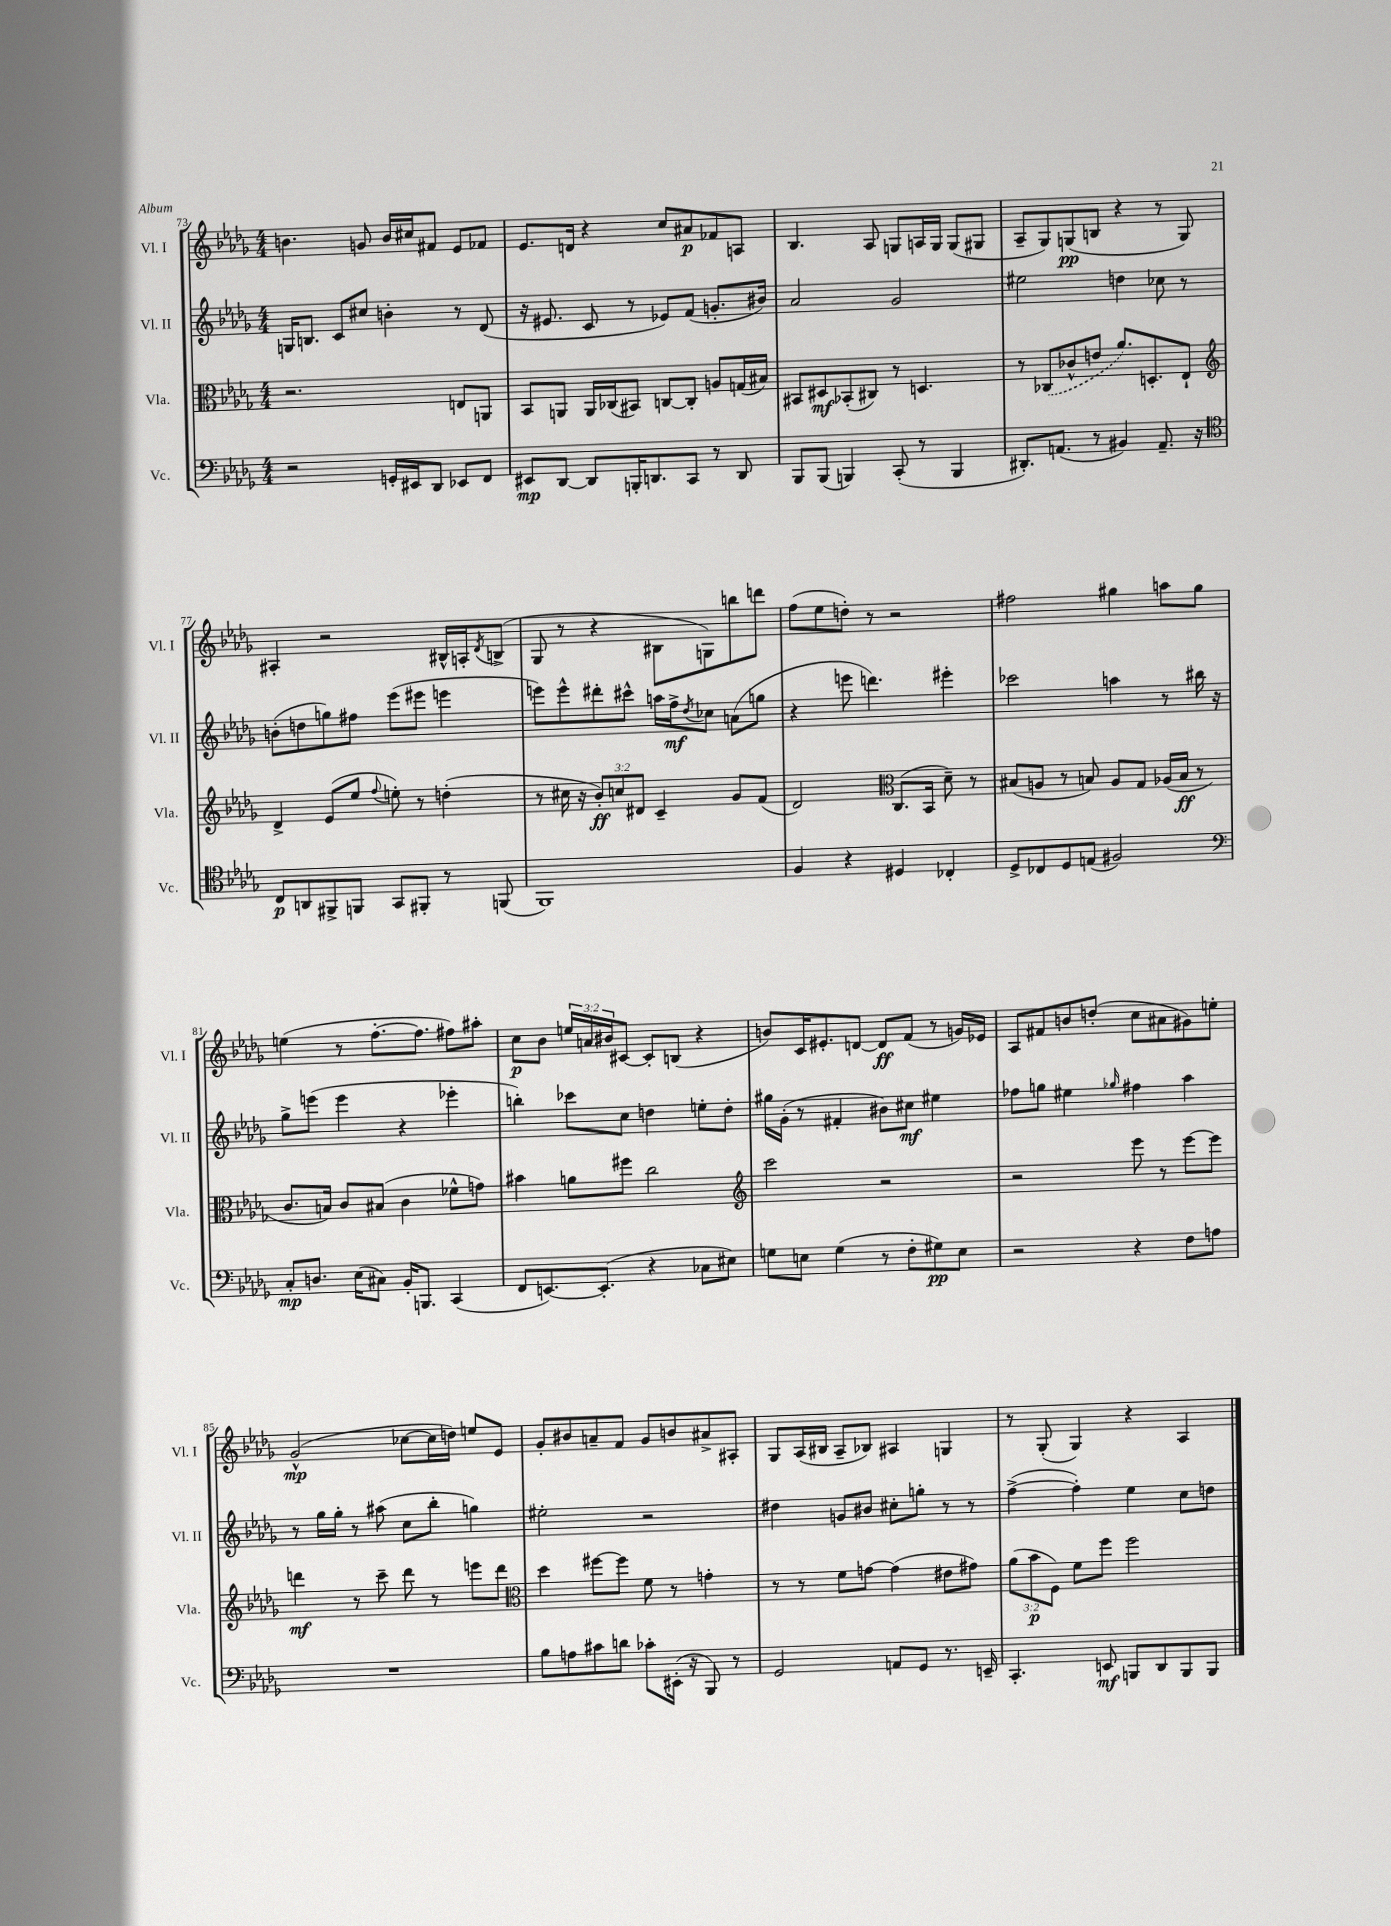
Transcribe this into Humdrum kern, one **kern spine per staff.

**kern	**kern	**kern	**kern
*staff4	*staff3	*staff2	*staff1
*clefF4	*clefC3	*clefG2	*clefG2
*k[b-e-a-d-g-]	*k[b-e-a-d-g-]	*k[b-e-a-d-g-]	*k[b-e-a-d-g-]
*M4/4	*M4/4	*M4/4	*M4/4
2r	2.r	16G/LK	4.b\
.	.	8.B/J	.
.	.	8c/L	.
.	.	8cc#/J	8g/
16GG'/LL	.	4b'\	16b/LL
16EE#/J	.	.	16cc#/J
8DD-/J	.	.	8f#/J
8EE-/L	8E/L	8r	8e-/L
8FF/J	8AA/J	(8d-/	8f-/J
=	=	=	=
8EE#/L	8BB-/L	16r	8.e-/L
.	.	8.e#/	.
[8DD-/J	8AA/J	.	.
.	.	.	16d/Jk
8DD-/]L	16AA/LL	8c/	4r
.	(16C-/J	.	.
16BBB'/K	8BB#/J)	8r	.
8.DD/	.	.	.
.	[8C/L	8e-/L)	8cc/L
8CC/J	8C'/]J	(8f/J	8a#/
8r	8A/L	8.g'/L	8f-/
8DD/	(16G/L	.	8A/J
.	16B#/JJ)	16b#/Jk)	.
=	=	=	=
8BBB-/L	8BB#/L	2a-/	4.B-/
(8BBB-/J	8D#/	.	.
4BBB/)	(8BB-'/	.	.
.	8C#/J)	.	8A-/
(8CC'/	8r	2g-/	8G/L
8r	4.D/	.	16A/L
.	.	.	16G/JJ
4BBB/	.	.	(8G/L
.	.	.	8G#/J
=	=	=	=
8.DD#'/L)	8r	2ee#\	8A-~/L
.	(8C-/L	.	8G-/)
(8.AA/J	.	.	.
.	8c-^^/	.	(8G/
8r	8e/J	.	8B/J
4BB#/)	8.a-/L)	4dd\	4r
.	8.D'/	.	.
8.AA~/	.	8cc-\	8r
.	8E-`/J	8r	8G/)
16r	.	.	.
=	=	=	=
*clefC4	*clefG2	*	*
8C/L	4d-^/	(8b'\L	4A#'/
8AA/	.	8dd\	.
8FF#^/	(8e-/L	8gg\)	2r
8FF/J	8ee-/J	8ff#\J	.
.	8qqff/	.	.
8GG-/L	8ee'\)	(8eee-\L	.
8FF#'/J	8r	8eee#\J	.
8r	(4dd'\	4eee\	16B#^^/LL
.	.	.	16A'/J
.	.	.	8qd-/
(8FF/	.	.	(8B^/J
=	=	=	=
1FF)	8r	8eee\L)	8G-/
.	16cc#\	8eee^^\	8r
.	16r	.	.
.	12b-'/L)	8ddd#'\	4r
.	12cc/	.	.
.	.	8ccc#^^\J	.
.	12d#/J	.	.
.	4c~/	16aa\LL	8B#\L
.	.	16ff^\J	.
.	.	8qdd-/	.
.	.	8cc-\J	8G\)
.	8g-/L	(8a\L	8bb\
.	(8f/J	8gg\J	8ddd\J
=	=	=	=
4F/	2d-/)	4r	(8ff\L
.	.	.	8ee-\
4r	.	8eee\	8dd'\J)
.	.	4.ddd\)	8r
*	*clefC3	*	*
4D#/	(8.C/L	.	2r
.	16BB-/Jk	.	.
4C-'/	8d-~\)	4eee#'\	.
.	8r	.	.
=	=	=	=
8D-^/L	(8B#/L	2ccc-\	2ff#\
8C-/	8A/J	.	.
8D-/	8r	.	.
(8E/J	8B/)	.	.
2F#/)	8A/L	4aa\	4gg#\
.	8G-/J	.	.
.	(16A-/LL	8r	8aa\L
.	16B/JJ	.	.
.	8r	16bb#\	8gg#\J
.	.	16r	.
=	=	=	=
*clefF4	*	*	*
8C'/L	8.c/L	8gg-^\L	(4ee\
8.D/J	.	(8eee\J	.
.	16B/Jk)	.	.
.	8c/L	4eee\	8r
(16E-\LK	.	.	.
8C#\J)	(8B#/J	.	[8.ff'\L
16BB-'/LK	4c\	4r	.
8.BBB/J	.	.	8.ff\]J
(4CC/	8f-^^\L	4eee-'\	8ff#\L)
.	8g\J)	.	8aa#'\J
=	=	=	=
8FF/L	4b#\	4bb'\)	8cc\L
[8.EE/)	.	.	8b-\J
.	8a\L	8ccc-\L	24ee/LL
.	.	.	24a/
(8.EE'/]J	.	.	.
.	.	.	24b#/J
.	8ff#\J	8cc\J	[8c#/J
4r	2cc\	4dd\	8c#'/]L
.	.	.	(8B/J
8C-\L	.	8ee'\L	4r
8E#\J)	.	8dd'\J	.
=	=	=	=
*	*clefG2	*	*
8G\L	2ccc\	16gg#\LL	8b/L)
.	.	(16g-'\JJ	.
8E\J	.	8r	16c/K
.	.	.	8.e#'/
(4G\	.	4f#'/	.
.	.	.	[8d/J
8r	2r	8b#\L)	8d/]L
8F'\L	.	8cc#\J	(8f/J
8G#\)	.	4ee#\	8r
8E\J	.	.	16g/LL)
.	.	.	16e-/JJ
=	=	=	=
2r	2r	8ff-\L	8A-/L
.	.	8gg\J	8f#/
.	.	4ee#\	8b/
.	.	.	(8dd'/J
.	.	16qqgg-/	.
4r	8eee-\	4ff#\	8cc\L
.	8r	.	8a#\
8F\L	[8eee-\L	4aa-\	8g#\)
8A\J	8eee-\]J	.	8ee'\J
=	=	=	=
1r	4ddd\	8r	(2g-^^/
.	.	16gg-\LL	.
.	.	16gg-'\JJ	.
.	8r	8r	.
.	8ccc~\	(8aa#\	.
.	8ddd\	8cc\L	[8cc-\L
.	8r	8bb-'\J	16cc-\]L
.	.	.	16dd\JJ)
.	8eee\L	4gg\)	8ee/L
.	8ddd\J	.	8e-/J
=	=	=	=
*	*clefC3	*	*
8B-\L	4dd-\	2ee#'\	8g-'/L
8A\	.	.	8b#/
8c#\	[8ff#\L	.	8a~/
8d\J	8ff#\]J	.	8f/J
8c-'\L	8f\	2r	8g-/L
(16EE#'\Jk	8r	.	8b/
16r	.	.	.
8BBB-/)	4g'\	.	8a#^/
8r	.	.	8A#'/J
=	=	=	=
2GG-/	8r	4dd#\	8G-/L
.	8r	.	(16A-/L
.	.	.	16B#/JJ
.	8f\L	8g/L	8A-~/L
.	[8g\J	8b#/J	8B-/J)
8AA/L	(4g\]	8cc#'\L	4A#/
8GG-/J	.	8gg'\J	.
8.r	8e#\L	8r	4G/
.	8g#\J)	8r	.
16EE~/	.	.	.
=	=	=	=
4.CC'/	(12a-\L	([4ff^\	8r
.	12b-\	.	.
.	.	.	(8G-'/
.	12F\J)	.	.
.	8f\L	4ff'\])	4G-/)
8EE/	8ff\J	.	.
8BBB/L	2ff\	4ee-\	4r
8DD-/	.	.	.
8BBB/	.	8cc\L	4A-/
8BBB/J	.	8dd\J	.
==	==	==	==
*-	*-	*-	*-
